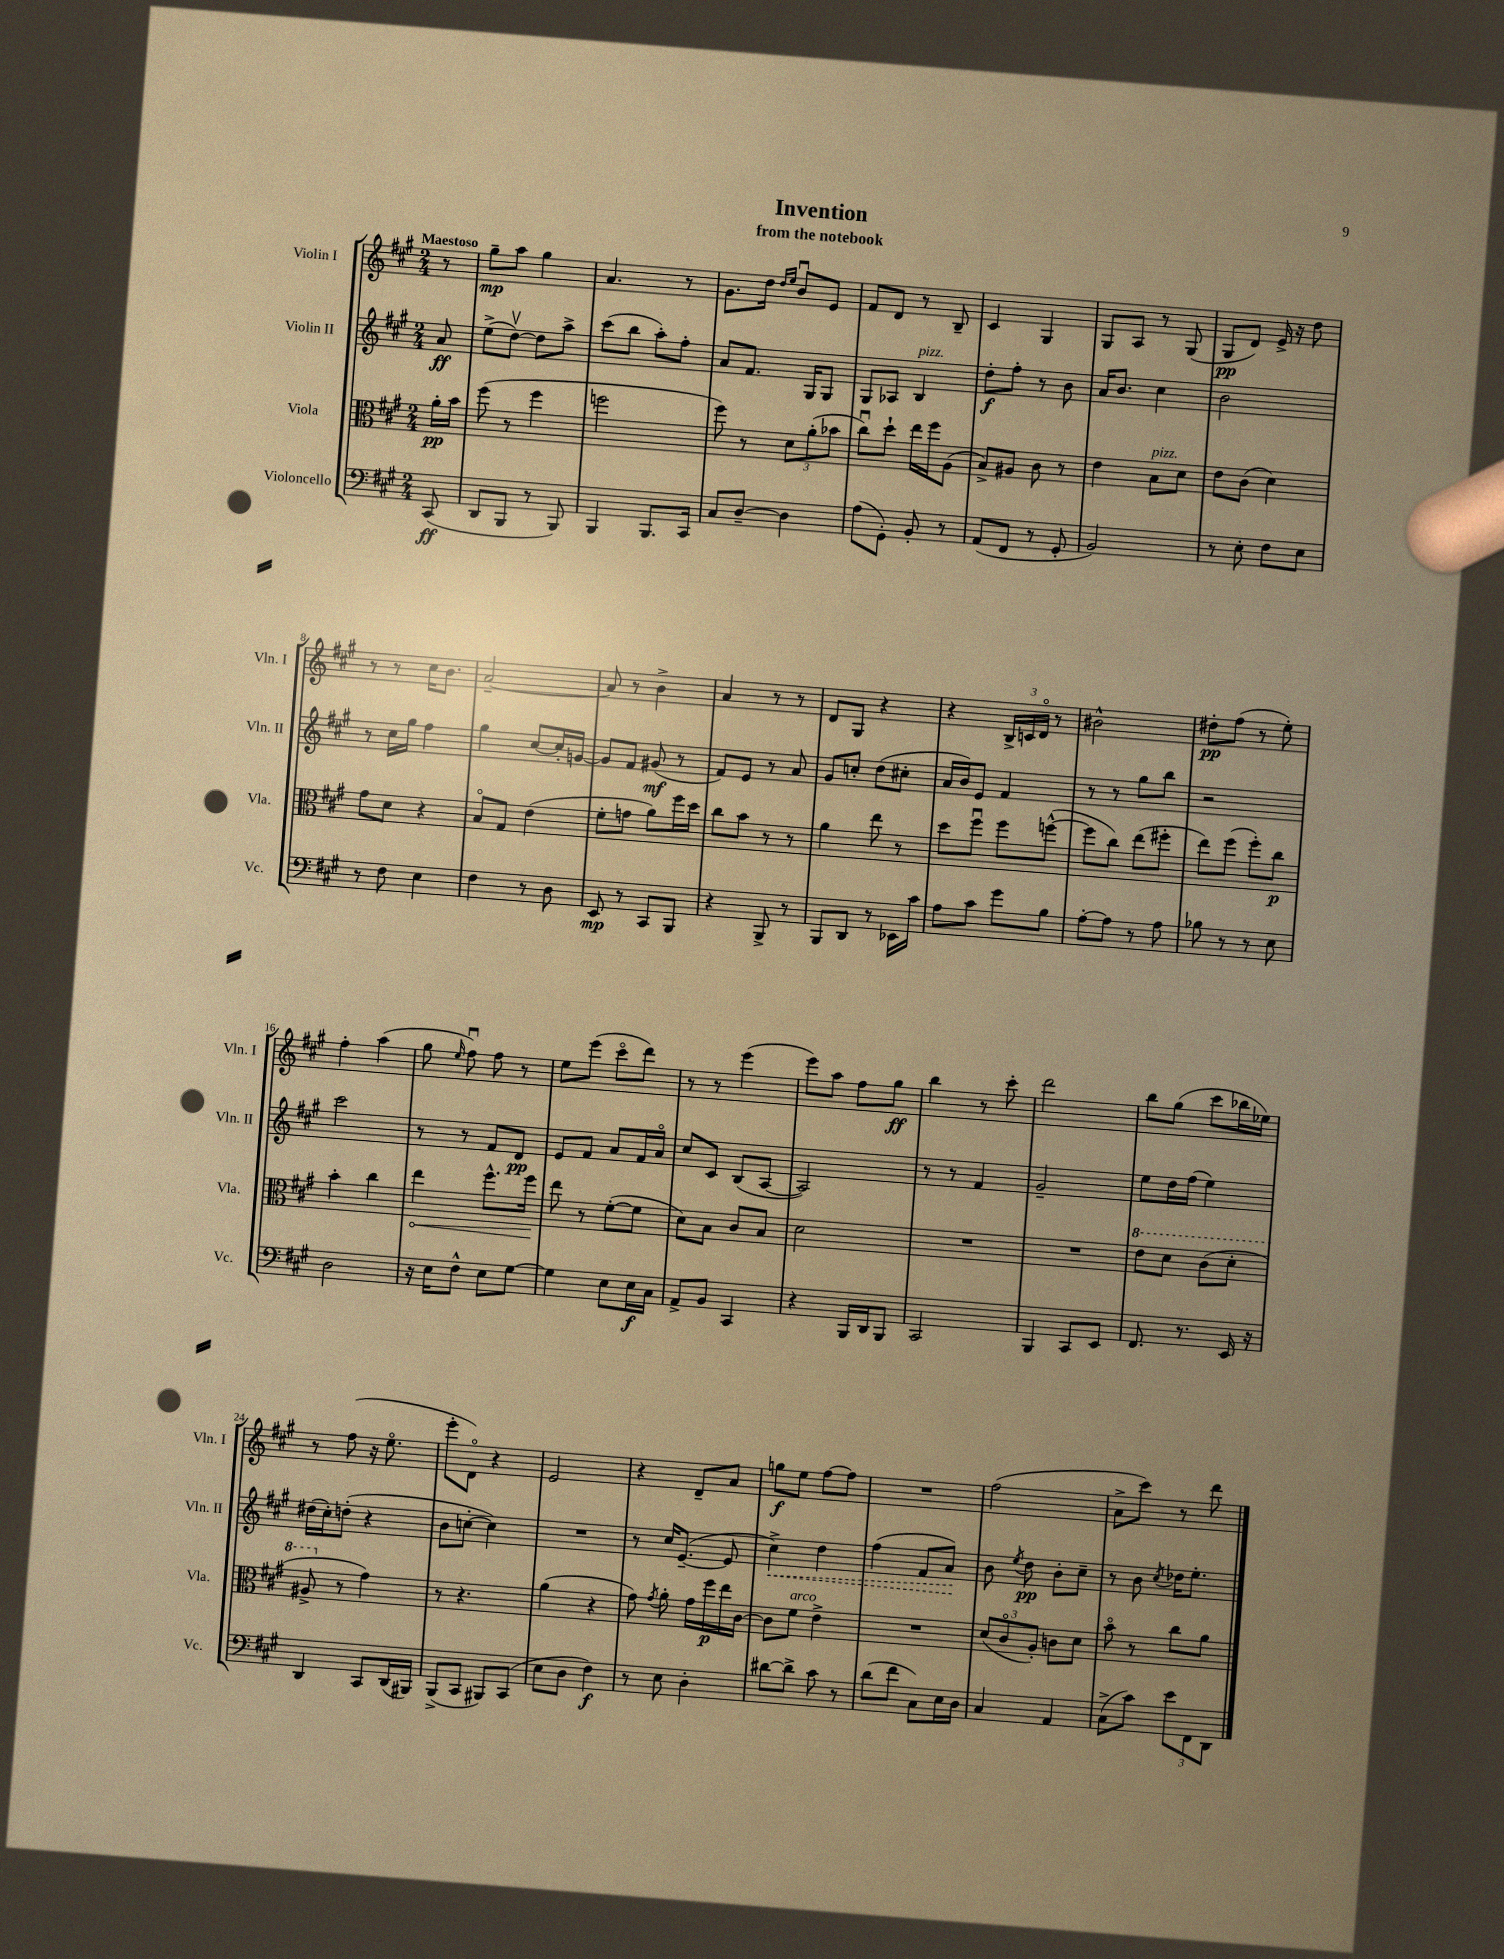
\header { title = "Invention" subtitle = "from the notebook" }
<<
\new StaffGroup <<
\new Staff = "s0" \with { instrumentName = "Violin I" shortInstrumentName = "Vln. I" } {
    \clef treble \key a \major \numericTimeSignature \time 2/4 \partial 8 \tempo "Maestoso"
    \autoBeamOff r8 |
    gis''8[--\mp a''8] gis''4 |
    a'4. r8 |
    gis'8.[ d''16] \grace { d''16[ e''16] } b'8[\downbow e'8] |
    fis'8[ d'8] r8 b8-- |
    cis'4 gis4 |
    gis8[ a8] r8 gis8( |
    gis8[\pp d'8]) e'16-> r16 d''8 |
    r8 r8 cis''16[ b'8.] |
    a'2~-- |
    a'8 r8 b'4-> |
    a'4 r8 r8 |
    d'8[ gis8] r4 |
    r4 \tuplet 3/2 { b16[-> c'16 d'16]\flageolet } r8 |
    bis'2-^ |
    dis''8[-.\pp fis''8]( r8 e''8-.) |
    fis''4-. a''4( |
    gis''8 \grace { e''16 } fis''8\downbow) fis''8 r8 |
    e''8[ e'''8]( cis'''8[\flageolet d'''8]) |
    r8 r8 e'''4( |
    e'''8[) a''8] fis''8[ gis''8]\ff |
    b''4 r8 cis'''8-. |
    d'''2 |
    b''8[ gis''8]( cis'''8[ bes''16 ees''16]) |
    r8 fis''8( r16 e''8.\flageolet |
    e'''8[-. d'8]\flageolet) r4 |
    e'2 |
    r4 d'8[-- a'8] |
    g''8[\f e''8] fis''8[~ fis''8] |
    R2 |
    fis''2( |
    a'8[-> cis'''8]) r8 d'''8 \bar "|." |
}
\new Staff = "s1" \with { instrumentName = "Violin II" shortInstrumentName = "Vln. II" } {
    \clef treble \key a \major \numericTimeSignature \time 2/4 \partial 8
    \autoBeamOff a'8\ff |
    e''8[->( d''8]~\upbow) d''8[ a''8]-> |
    cis'''8[( b''8] a''8[-.) fis''8]-. |
    a'8[ fis'8.] gis16[ gis8] |
    gis8[ aes8] b4^\markup { \italic "pizz." } |
    d''8[-.\f fis''8]-. r8 b'8 |
    a'16[ b'8.] cis''4 |
    b'2 |
    r8 cis''16[ gis''16] fis''4 |
    gis''4 cis''8[~ cis''16-. g'16]~ |
    g'8[ fis'8] gis'8\mf( r8 |
    fis'8[) e'8] r8 a'8 |
    gis'8[ c''8]-. d''8[( cis''8]-. |
    a'16[ b'16) e'8] fis'4 |
    r8 r8 gis''8[ b''8] |
    r2 |
    cis'''2 |
    r8 r8 fis'8[ d'8]\pp |
    e'8[ fis'8] a'8[ fis'16 a'16]\flageolet |
    cis''8[ cis'8] b8[( a8]~ |
    a2) |
    r8 r8 fis'4 |
    gis'2-- |
    e''8[ d''16 fis''16]( e''4) |
    dis''16[( cis''16-.) d''8]-.( r4 |
    b'8[ c''8]~-. c''4) |
    R2 |
    r8 cis''16[ e'8.]~--( e'8 |
    \once \override Hairpin.style = #'dashed-line cis''4->\<) d''4 |
    fis''4( fis'8[ a'8]\!) |
    b'8 \acciaccatura { e''8 } d''8\pp b'8[-. cis''8]-- |
    r8 b'8 \acciaccatura { cis''8 } des''16[ e''8.]-. \bar "|." |
}
\new Staff = "s2" \with { instrumentName = "Viola" shortInstrumentName = "Vla." } {
    \clef alto \key a \major \numericTimeSignature \time 2/4 \partial 8
    \autoBeamOff a'16[-.\pp b'16] |
    fis''8( r8 fis''4 |
    f''2 |
    fis''8) r8 \tuplet 3/2 { d'8[ a'8-.( bes'8] } |
    cis''8[\downbow) d''8]-! e''16[ fis''16 a8]( |
    b8[->) ais8] cis'8 r8 |
    e'4 b8[^\markup { \italic "pizz." } d'8] |
    e'8[ cis'8]( d'4) |
    gis'8[ d'8] r4 |
    b8[\flageolet gis8] e'4( |
    fis'8[-. g'8] a'8[) fis''16 d''16] |
    cis''8[ b'8] r8 r8 |
    a'4 e''8 r8 |
    d''8[ fis''8]\downbow fis''8[ f''8]~-^( |
    f''8[ cis''8]) e''8[( fis''8]-. |
    e''8[) fis''8]( fis''8[-.) cis''8]\p |
    b'4-. cis''4 |
    \once \override Hairpin.circled-tip = ##t e''4\< fis''8.[-^ fis''16]\! |
    e''8 r8 fis'8[~-.( fis'8] |
    d'8[) b8] cis'8[ b8] |
    d'2 |
    R2 |
    R2 |
    \ottava #1 e''8[ d''8] cis''8[( d''8]-. |
    ais'8-> \ottava #0 r8 gis'4) |
    r8 r4. |
    a'4( r4 |
    gis'8) \acciaccatura { gis'8 } a'8-. gis'16[ fis''16\p e''16 cis'16]~ |
    cis'8[ fis'8]^\markup { \italic "arco" } e'4-> |
    R2 |
    \tuplet 3/2 { d'8[( cis'8\flageolet a8]-.) } c'8[ d'8] |
    b'8\flageolet r8 cis''8[ a'8] \bar "|." |
}
\new Staff = "s3" \with { instrumentName = "Violoncello" shortInstrumentName = "Vc." } {
    \clef bass \key a \major \numericTimeSignature \time 2/4 \partial 8
    \autoBeamOff cis,8\ff( |
    d,8[ b,,8] r8 b,,8) |
    b,,4 b,,8.[ cis,16] |
    cis8[ d8]~-- d4 |
    a8[( gis,8]-.) b,8-. r8 |
    a,8[( fis,8] r8 gis,8-. |
    b,2) |
    r8 e8-. fis8[ e8] |
    r8 fis8 e4 |
    fis4 r8 d8 |
    e,8\mp r8 cis,8[ b,,8] |
    r4 b,,8-> r8 |
    b,,8[ d,8] r8 ees,16[ cis'16] |
    a8[ cis'8] gis'8[ b8] |
    a8[~-. a8] r8 a8 |
    bes8 r8 r8 e8 |
    d2 |
    r16 e16[ fis8]-^ e8[ gis8]~ |
    gis4 e8[ e16\f cis16] |
    a,8[-> b,8] cis,4 |
    r4 b,,16[ d,16 b,,8] |
    cis,2 |
    b,,4 cis,8[ e,8] |
    fis,8. r8. e,16 r16 |
    d,4 cis,8[ d,16( bis,,16]) |
    b,,8[->( cis,8] bis,,8[) cis,8]( |
    e8[ d8] fis4\f) |
    r8 e8 d4-. |
    dis'8[~ dis'8]-> cis'8 r8 |
    d'8[( fis'8] cis8[) e16 d16] |
    cis4 a,4 |
    cis8[->( cis'8]) \tuplet 3/2 { e'8[ fis,8 d,8] } \bar "|." |
}
>>
>>
